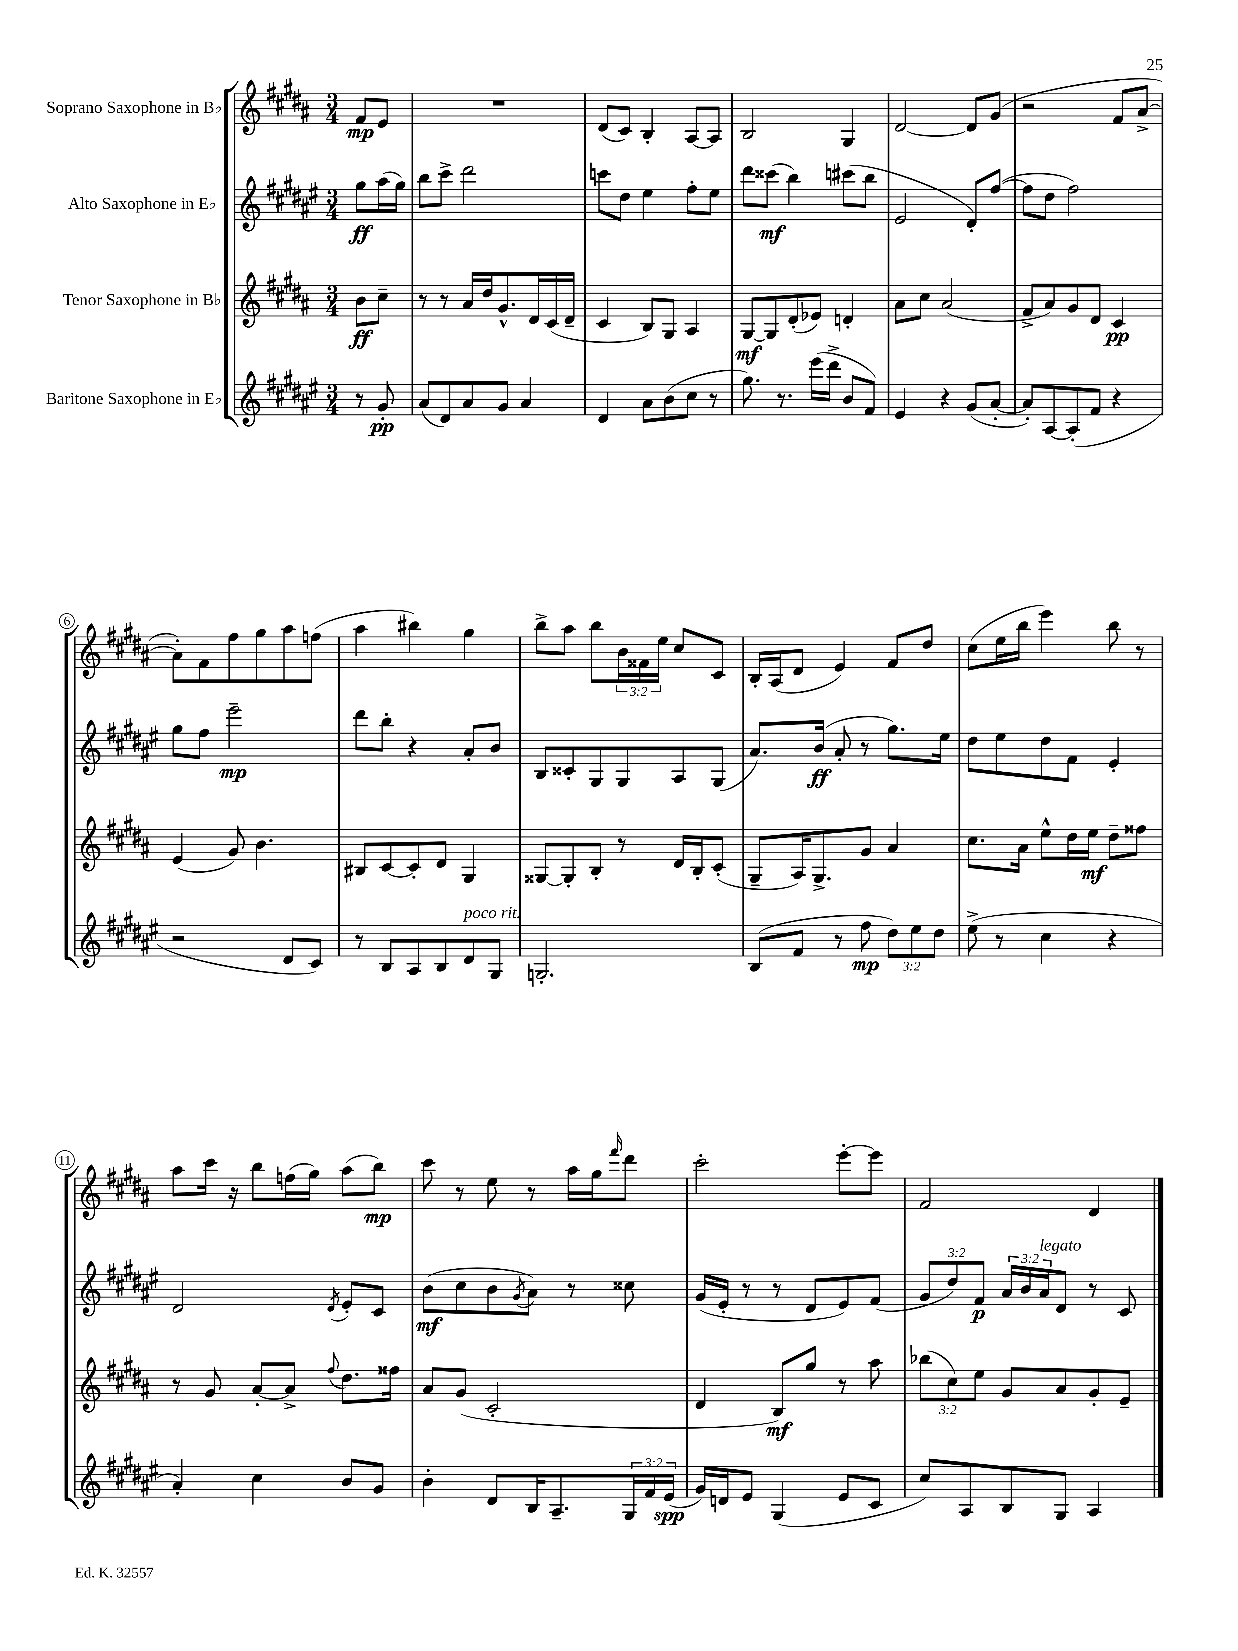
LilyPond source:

<<
\new StaffGroup <<
\new Staff = "s0" \with { instrumentName = "Soprano Saxophone in Bb" } {
    \clef treble \key b \major \numericTimeSignature \time 3/4 \override Staff.TupletNumber.text = #tuplet-number::calc-fraction-text \partial 4
    fis'8\mp e'8 |
    R2. |
    dis'8( cis'8) b4-. ais8~ ais8 |
    b2 gis4 |
    dis'2~ dis'8 gis'8( |
    r2 fis'8 ais'8~-> |
    ais'8-.) fis'8 fis''8 gis''8 ais''8 f''8( |
    ais''4 bis''4) gis''4 |
    b''8-> ais''8 b''8 \tuplet 3/2 { b'16 fisis'16 e''16 } cis''8 cis'8 |
    b16-. ais16( dis'8 e'4) fis'8 dis''8 |
    cis''8( e''16 b''16 e'''4) b''8 r8 |
    ais''8 cis'''16 r16 b''8 f''16( gis''16) ais''8( b''8\mp) |
    cis'''8 r8 e''8 r8 ais''16 gis''16 \grace { fis'''16 } dis'''8 |
    cis'''2-. e'''8~-. e'''8 |
    fis'2 dis'4 \bar "|." |
}
\new Staff = "s1" \with { instrumentName = "Alto Saxophone in Eb" } {
    \clef treble \key fis \major \numericTimeSignature \time 3/4 \override Staff.TupletNumber.text = #tuplet-number::calc-fraction-text \partial 4
    gis''8\ff ais''16( gis''16) |
    b''8 cis'''8-> dis'''2 |
    c'''8 dis''8 eis''4 fis''8-. eis''8 |
    dis'''8 cisis'''8\mf( b''4) cis'''8( b''8 |
    eis'2 dis'8-.) fis''8~( |
    fis''8 dis''8 fis''2) |
    gis''8 fis''8 eis'''2--\mp |
    dis'''8 b''8-. r4 ais'8-. b'8 |
    b8 cisis'8-. gis8 gis8 ais8 gis8( |
    ais'8.) b'16\ff( ais'8-. r8 gis''8.) eis''16 |
    dis''8 eis''8 dis''8 fis'8 eis'4-. |
    dis'2 \acciaccatura { dis'8 } eis'8-. cis'8 |
    b'8\mf( cis''8 b'8 \acciaccatura { gis'8 } ais'8) r8 cisis''8 |
    gis'16( eis'16-. r8 r8 dis'8 eis'8) fis'8( |
    \tuplet 3/2 { gis'8 dis''8) fis'8\p } \tuplet 3/2 { ais'16 b'16 ais'16^\markup { \italic "legato" } } dis'8 r8 cis'8 \bar "|." |
}
\new Staff = "s2" \with { instrumentName = "Tenor Saxophone in Bb" } {
    \clef treble \key b \major \numericTimeSignature \time 3/4 \override Staff.TupletNumber.text = #tuplet-number::calc-fraction-text \partial 4
    b'8\ff cis''8-- |
    r8 r8 ais'16 dis''16 gis'8.-^ dis'16 cis'16( dis'16-- |
    cis'4 b8) gis8 ais4 |
    gis8~\mf gis8 dis'8-.( ees'8) d'4-. |
    ais'8 cis''8 ais'2( |
    fis'8-> ais'8) gis'8 dis'8 cis'4\pp |
    e'4( gis'8) b'4. |
    bis8 cis'8~ cis'8-. dis'8 gis4 |
    gisis8~ gisis8-. b8-. r8 dis'16 b16-. cis'8-.( |
    gis8-- ais16) gis8.-> gis'8 ais'4 |
    cis''8. ais'16 e''8-^ dis''16 e''16\mf dis''8-- fisis''8 |
    r8 gis'8 ais'8~-. ais'8-> \appoggiatura { fis''8 } dis''8. fisis''16 |
    ais'8 gis'8( cis'2-. |
    dis'4 b8\mf) gis''8 r8 ais''8 |
    \tuplet 3/2 { bes''8( cis''8) e''8 } gis'8 ais'8 gis'8-. e'8-- \bar "|." |
}
\new Staff = "s3" \with { instrumentName = "Baritone Saxophone in Eb" } {
    \clef treble \key fis \major \numericTimeSignature \time 3/4 \override Staff.TupletNumber.text = #tuplet-number::calc-fraction-text \partial 4
    r8 gis'8-.\pp |
    ais'8( dis'8) ais'8 gis'8 ais'4 |
    dis'4 ais'8 b'8( cis''8 r8 |
    gis''8.) r8. eis'''16( dis'''16-> b'8 fis'8) |
    eis'4 r4 gis'8( ais'8~-. |
    ais'8-.) ais8~ ais8-.( fis'8 r4 |
    r2 dis'8 cis'8) |
    r8 b8 ais8 b8 dis'8^\markup { \italic "poco rit." } gis8 |
    g2.-. |
    b8( fis'8 r8 fis''8\mp \tuplet 3/2 { dis''8) eis''8 dis''8 } |
    eis''8->( r8 cis''4 r4 |
    ais'4-.) cis''4 b'8 gis'8 |
    b'4-. dis'8 b16 ais8.-- \tuplet 3/2 { gis16 fis'16 eis'16\spp( } |
    gis'16) d'16 eis'8 gis4( eis'8 cis'8 |
    cis''8) ais8 b8 gis8 ais4 \bar "|." |
}
>>
>>
\layout { \context { \Score \override BarNumber.stencil = #(make-stencil-circler 0.1 0.3 ly:text-interface::print) } }
